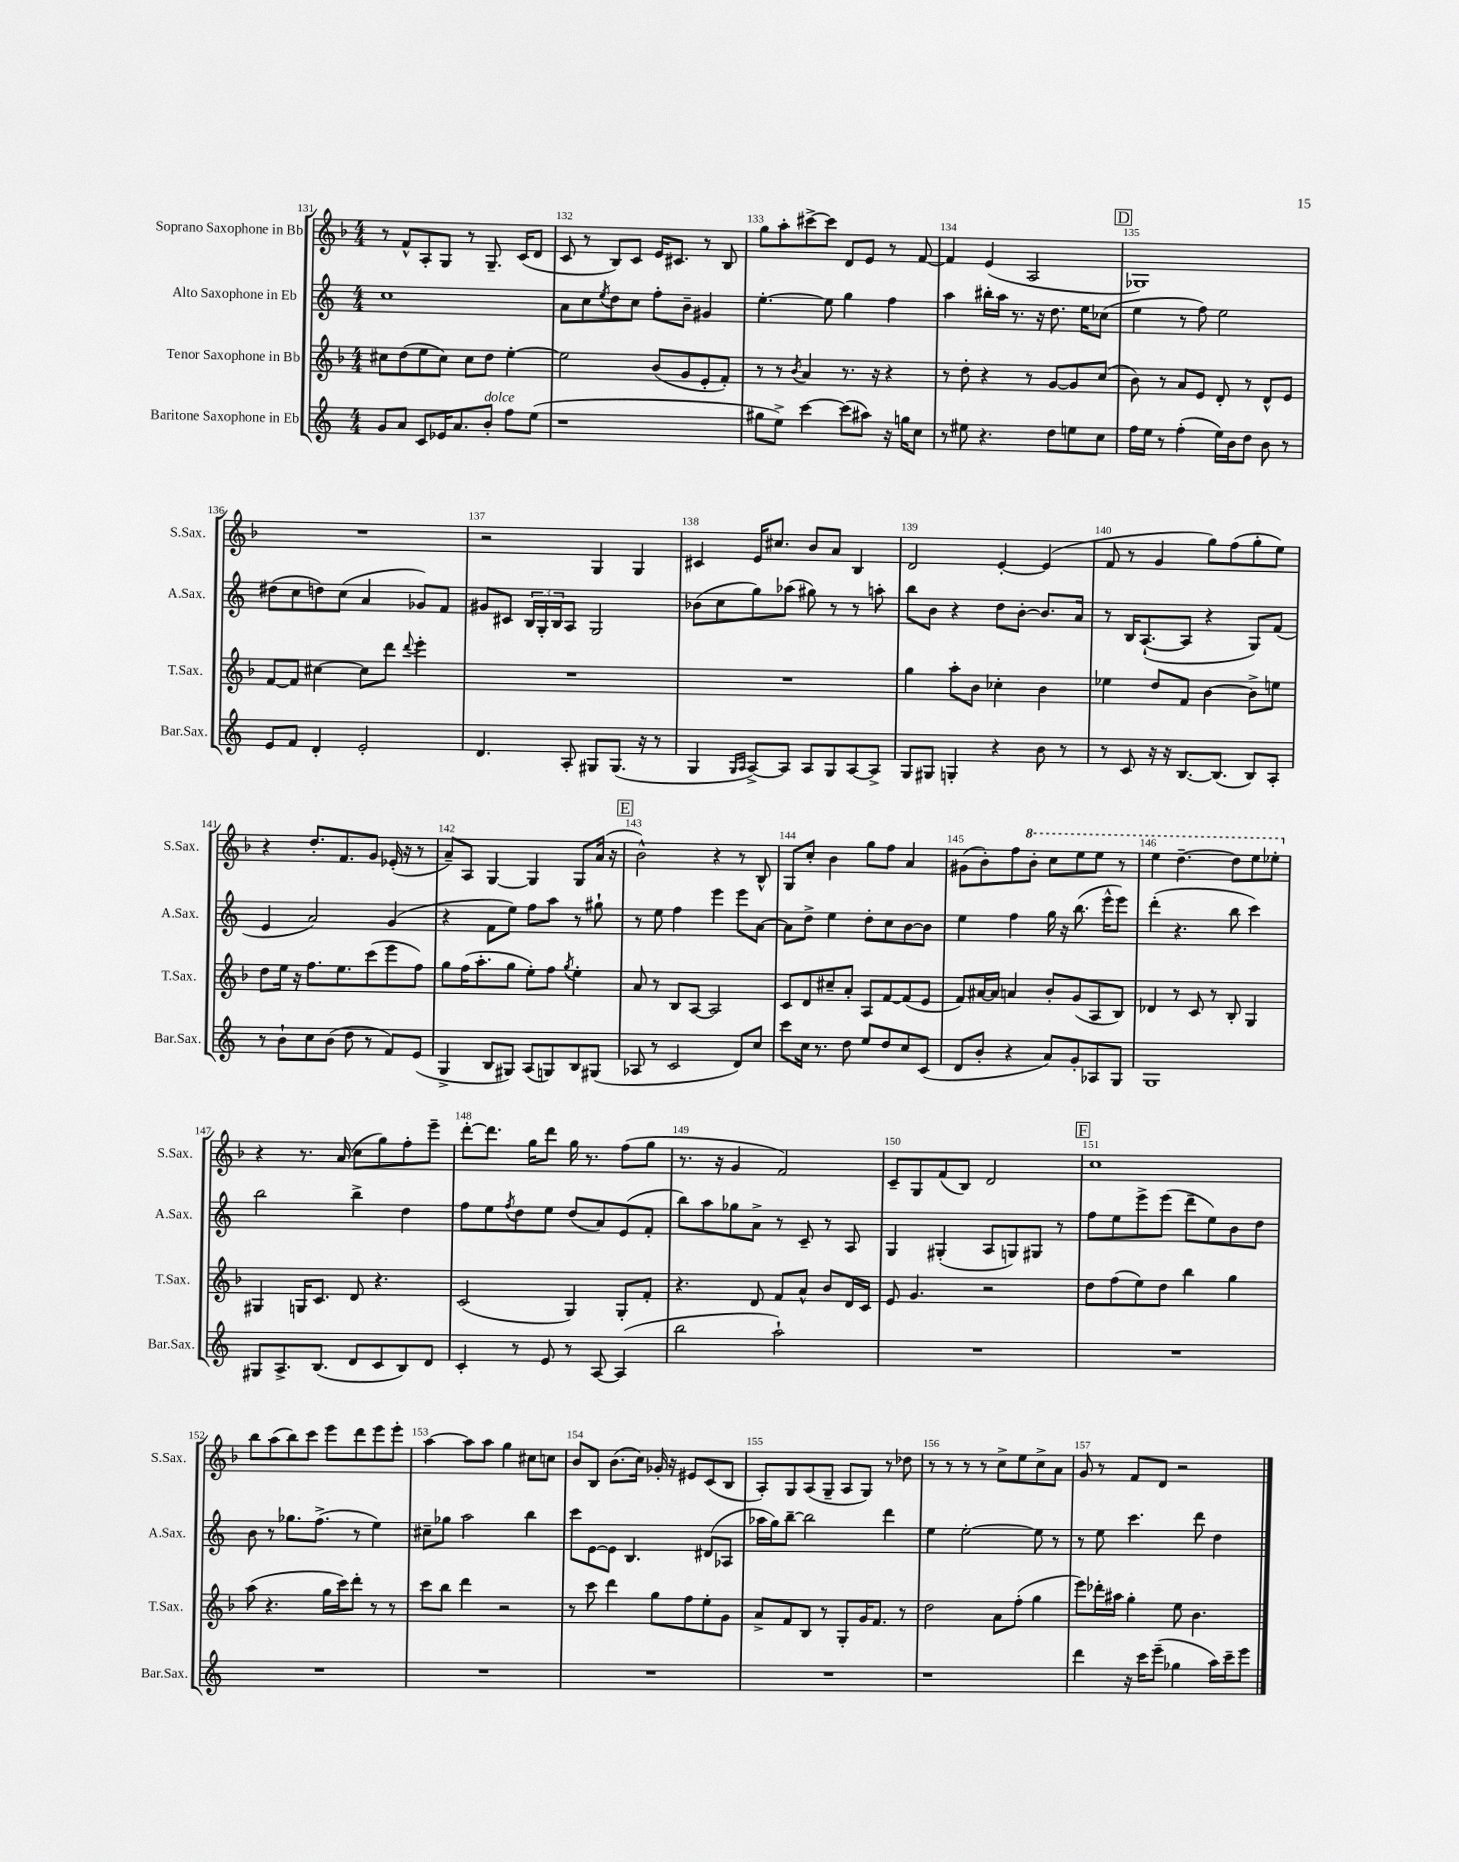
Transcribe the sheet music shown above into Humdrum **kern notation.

**kern	**kern	**kern	**kern
*part4	*part3	*part2	*part1
*staff4	*staff3	*staff2	*staff1
*I"Baritone Saxophone in Eb	*I"Tenor Saxophone in Bb	*I"Alto Saxophone in Eb	*I"Soprano Saxophone in Bb
*I'Bar.Sax.	*I'T.Sax.	*I'A.Sax.	*I'S.Sax.
*clefG2	*clefG2	*clefG2	*clefG2
*k[]	*k[b-]	*k[]	*k[b-]
*M4/4	*M4/4	*M4/4	*M4/4
=131	=131	=131	=131
8g/L	8cc#X\L	1cc	8r
8a/J	(8dd\	.	8f^^/L
8c/L	8ee\	.	8A'/
16e-X/K	8cc#\J)	.	8G/J
8.a/	.	.	.
.	8cc#\L	.	8r
!LO:TX:a:i:t=dolce	!	!	!
8b'/J	8dd\J	.	8.G~/
8ff\L	[4ee'\	.	.
.	.	.	(16c/KL
(8ee\J	.	.	8d/J
=132	=132	=132	=132
1r	2ee\]	8a\L	8c/
.	.	8cc\	8r
.	.	8qee/	.
.	.	8dd\	8B-/L)
.	.	8cc\J	8c/J
.	(8b-/L	8ff'\L	16e/KL
.	.	.	8.c#X/J
.	8g/	8b~\J	.
.	8e'/	4g#X/	8r
.	8f'/J)	.	8B-/
=133	=133	=133	=133
8gg#X\L	8r	[4.ee'\	8gg\L
8ee^\J)	8r	.	8aa'\
.	8qb-/	.	.
[4ccc\	4a/	.	[8ccc#X^\
.	.	8ee\]	8ccc#\J]
(8ccc\L]	8.r	4gg\	8d/L
8aa#X\J)	.	.	8e/J
.	16r	.	.
16r	4r	4ff\	8r
16ggn\KL	.	.	.
8cc\J	.	.	[8f/
=134	=134	=134	=134
8r	8r	4aa\	4f/]
8ee#X\	8dd'\	.	.
4.r	4r	16bb#X'\LL	(4e/
.	.	16aa\JJ	.
.	.	8.r	.
.	8r	.	2A/
.	.	16r	.
8dd\L	[8g/L	8.dd\	.
8een\	8g/]	.	.
.	.	16ee\KL	.
8cc\J	(8cc/J	(8cc-X\J	.
!!LO:REH:place=s1:t=D
=135	=135	=135	=135
16ff\LL	8b-\)	4ee\	1G-X)
16ee\JJ	.	.	.
8r	8r	.	.
(4ff'\	8a/L	8r	.
.	8e/J	8ff\)	.
16ee\LL)	8d'/	2ee\	.
16b\J	.	.	.
8dd\J	8r	.	.
8b\	8d^^/L	.	.
8r	8e/J	.	.
!!LO:LB:g=z
=136	=136	=136	=136
8e/L	[8f/L	(8dd#X\L	1r
8f/J	8f/J]	8cc\	.
4d'/	[4cc#X\	8ddn\)	.
.	.	(8cc\J	.
2e'/	8cc#\L]	4a/	.
.	8ddd\J	.	.
.	8qqddd/	.	.
.	4eee'\	8g-X/L)	.
.	.	8f/J	.
=137	=137	=137	=137
4.d/	1r	8g#X/L	2r
.	.	8c#X/J	.
.	.	24B/LL	.
.	.	24G'/	.
.	.	24B/J	.
8A'/	.	8A/J	.
8G#X/L	.	2G/	4G/
(8.G#/J	.	.	.
.	.	.	4G/
16r	.	.	.
8r	.	.	.
=138	=138	=138	=138
4G/	1r	(8b-X\L	4c#X/
.	.	8cc\	.
16qqG/LL	.	.	.
16qqA/JJ	.	.	.
[8A^/L)	.	8gg\)	16e/KL
.	.	.	8.cc#X/J
8A/J]	.	(8aa-X\J	.
8A/L	.	8gg#X\)	8b-/L
8G/	.	8r	8a/J
[8A/	.	8r	4B-/
8A^/J]	.	8aan'\	.
=139	=139	=139	=139
8G/L	4gg\	8bb\L	2d/
8G#X/J	.	8b\J	.
4Gn'/	8aa'\L	4r	.
.	8b-\J	.	.
4r	4cc-X'\	8dd\L	[4e'/
.	.	[8b'\J	.
8b\	4b-\	8.b/L]	(4e/]
8r	.	.	.
.	.	16a/Jk	.
=140	=140	=140	=140
8r	4ee-X\	8r	8f/
8c/	.	16B/KL	8r
.	.	([8.A`/	.
16r	8dd/L	.	4g/
16r	.	.	.
[8.B/L	8f/J	8A/J]	.
.	[4b-\	4r	8gg\L)
(8.B/J]	.	.	.
.	.	.	(8ff\
8B/L)	8b-^\L]	8G/L)	8gg'\
8A'/J	8een\J	(8f/J	8ee\J)
!!LO:LB:g=z
=141	=141	=141	=141
8r	8dd\L	4e/	4r
8b`\L	16ee\Jk	.	.
.	16r	.	.
8cc\	8.ff\L	2a/)	8.dd'/L
(8b\J	.	.	.
.	8.ee\	.	8.f/
8dd\	.	.	.
8r	(8ccc\	.	8g/J
8f/L)	8eee\	(4g/	(16e-X'/
.	.	.	16r
(8e/J	8ff\J)	.	8r
=142	=142	=142	=142
4G^/	8gg\L	4r	8a~/L)
.	(16ff\K	.	8A/J
.	8.aa'\	.	.
8B/L	.	8f\L	[4G/
8G#X/J)	8gg\J	8ee\J)	.
(8A/L	8ee'\L)	8ff\L	4G/]
8Gn/)	8ff\J	8aa\J	.
.	8qgg/	.	.
8B/	4ee'\	8r	8G/L
(8G#X/J	.	8gg#X`\	(16a/Jk
.	.	.	16r
!!LO:REH:place=s1:t=E
=143	=143	=143	=143
8A-X/	8a/	8r	2b-^^\)
8r	8r	8ee\	.
2c/	8B-/L	4ff\	.
.	[8A/J	.	.
.	2A/]	4eee\	4r
8d/L)	.	8eee\L	8r
8cc/J	.	[8a\J	8B-^^/
=144	=144	=144	=144
8ccc\L	8c/L	8a\L]	8G/L
16cc\Jk	8d/	8dd^\J	8cc'/J
8.r	.	.	.
.	8cc#X~/	4ee\	4b-\
8dd\	8a'/J	.	.
8ee/L	8A/L	8dd'\L	8gg\L
8dd/	[8f/	8cc\	8ff\J
8cc/	(8f/]	[8b\	4a/
(8c/J	8e/J	8b\J]	.
=145	=145	=145	=145
8d/L	8f/L)	4ee\	(8g#X\L
8b'/J	[16a#X/L	.	8b-'\)
.	16a#/JJ]	.	.
4r	4an/	4ff\	8ff\
*	*	*	*8va
.	.	.	8bb-'\J
8a/L)	8b-'/L	16gg\	8ccc\L
.	.	16r	.
8g'/	(8g/	(8.bb\	8eee\
8A-X/	8A/	.	8eee\J
.	.	16eee^^\KL	.
8G/J	8B-/J)	8eee\J)	8r
=146	=146	=146	=146
1G	4d-X/	(4ddd'\	4eee\
.	8r	4.r	[4.ddd~\
.	8c/	.	.
.	8r	.	.
.	8B-'/	8bb\	8ddd\L]
.	4G/	4ccc\)	8eee\
.	.	.	8eee-X'\J
!!LO:LB:g=z
=147	=147	=147	=147
*	*	*	*X8va
8G#X/L	4G#X/	2bb\	4r
8.A^/	.	.	.
.	16Gn/KL	.	8.r
(8.B/J	8.c/J	.	.
.	.	.	(16a/
8d/L	8d/	4bb^\	8cc\L
8c/	4.r	.	8gg\)
8B/)	.	4dd\	8ff'\
8d/J	.	.	8eee~\J
=148	=148	=148	=148
4c'/	(2c/	8ff\L	[8ddd'\L
.	.	8ee\	8.ddd\J]
.	.	8qff/	.
8r	.	8dd\	.
.	.	.	16gg\KL
8e/	.	8ee\J	8ddd\J
8r	4G/)	(8dd/L	16gg\
.	.	.	8.r
[8A/	.	8a/)	.
(4A/]	8G'/L	(8e/	(8ff\L
.	8f'/J	8f'/J	8gg\J
=149	=149	=149	=149
2bb\	4.r	8bb\L)	8.r
.	.	8aa\	.
.	.	.	16r
.	.	8gg-X\	4g/
.	8d/	8a^\J	.
2aa`\)	8f/L	8r	2f/)
.	8a^^/J	8c~/	.
.	8b-/L	8r	.
.	16d/L	8A/	.
.	16c/JJ	.	.
=150	=150	=150	=150
1r	8e/	4G/	8c~/L
.	4.g/	.	8G/
.	.	(4G#X'/	(8f/
.	.	.	8B-/J)
.	2r	8A/L	2d/
.	.	8Gn/)	.
.	.	8G#X/J	.
.	.	8r	.
!!LO:REH:place=s1:t=F
=151	=151	=151	=151
1r	8dd\L	8ff\L	1cc
.	(8ff\	8ee\	.
.	8ee\)	8eee^\	.
.	8dd\J	(8eee\J	.
.	4bb-\	8ddd~\L	.
.	.	8ee\)	.
.	4gg\	8b\	.
.	.	8dd\J	.
!!LO:LB:g=z
=152	=152	=152	=152
1r	(8aa\	8b\	8bb-\L
.	4.r	8r	(8aa\
.	.	8.gg-X\L	8bb-\)
.	.	.	8ccc\J
.	.	(8.ff^\J	.
.	16gg\LL	.	8eee\L
.	16ccc\J)	.	.
.	8ddd'\J	8r	8ddd\
.	8r	4ee\)	8eee\
.	8r	.	8eee'\J
=153	=153	=153	=153
1r	8ccc\L	8cc#X~\L	[4aa\
.	8bb-\J	8gg-X\J	.
.	4ddd\	2aa\	8aa\L]
.	.	.	8aa\J
.	2r	.	4gg\
.	.	4bb\	8cc#X\L
.	.	.	8ccn\J
=154	=154	=154	=154
1r	8r	8ccc\L	8b-/L
.	8ccc\	[8e\	8B-/J
.	4ddd\	8e\J]	(8.b-\L
.	.	4.B/	.
.	.	.	16cc\Jk)
.	8gg\L	.	16g-X'/
.	.	.	16r
.	8ff\	.	8e#X/L
.	8ee'\	(8d#X/L	(8c/
.	8g\J	8A-X/J	8B-/J
=155	=155	=155	=155
1r	8a^/L	16aa-X\LL	8A'/L)
.	.	16gg\J)	.
.	8f/	[8bb~\J	8G/
.	8B-/J	2bb\]	(8A/
.	8r	.	8G~/J
.	8G'/L	.	8A/L
.	16g/K	.	8G/J)
.	8.f/J	.	.
.	.	4ddd\	8r
.	8r	.	8dd-X\
=156	=156	=156	=156
1r	2dd\	4ee\	8r
.	.	.	8r
.	.	[2ee'\	8r
.	.	.	8r
.	8a\L	.	8cc^\L
.	(8ff'\J	.	8ee\
.	4gg\	8ee\]	8cc^\
.	.	8r	8a\J
=157	=157	=157	=157
4ddd\	8eee\L)	8r	8g/
.	16ddd-X'\L	8ee\	8r
.	16aa#X\JJ	.	.
16r	4gg'\	4.ccc\	8f/L
16ccc\KL	.	.	.
(8eee~\J	.	.	8d/J
4gg-X\	8ee\	.	2r
.	4.b-\	8ddd\	.
16aa\LL)	.	4dd\	.
16ccc~\J	.	.	.
8eee\J	.	.	.
==	==	==	==
*-	*-	*-	*-
